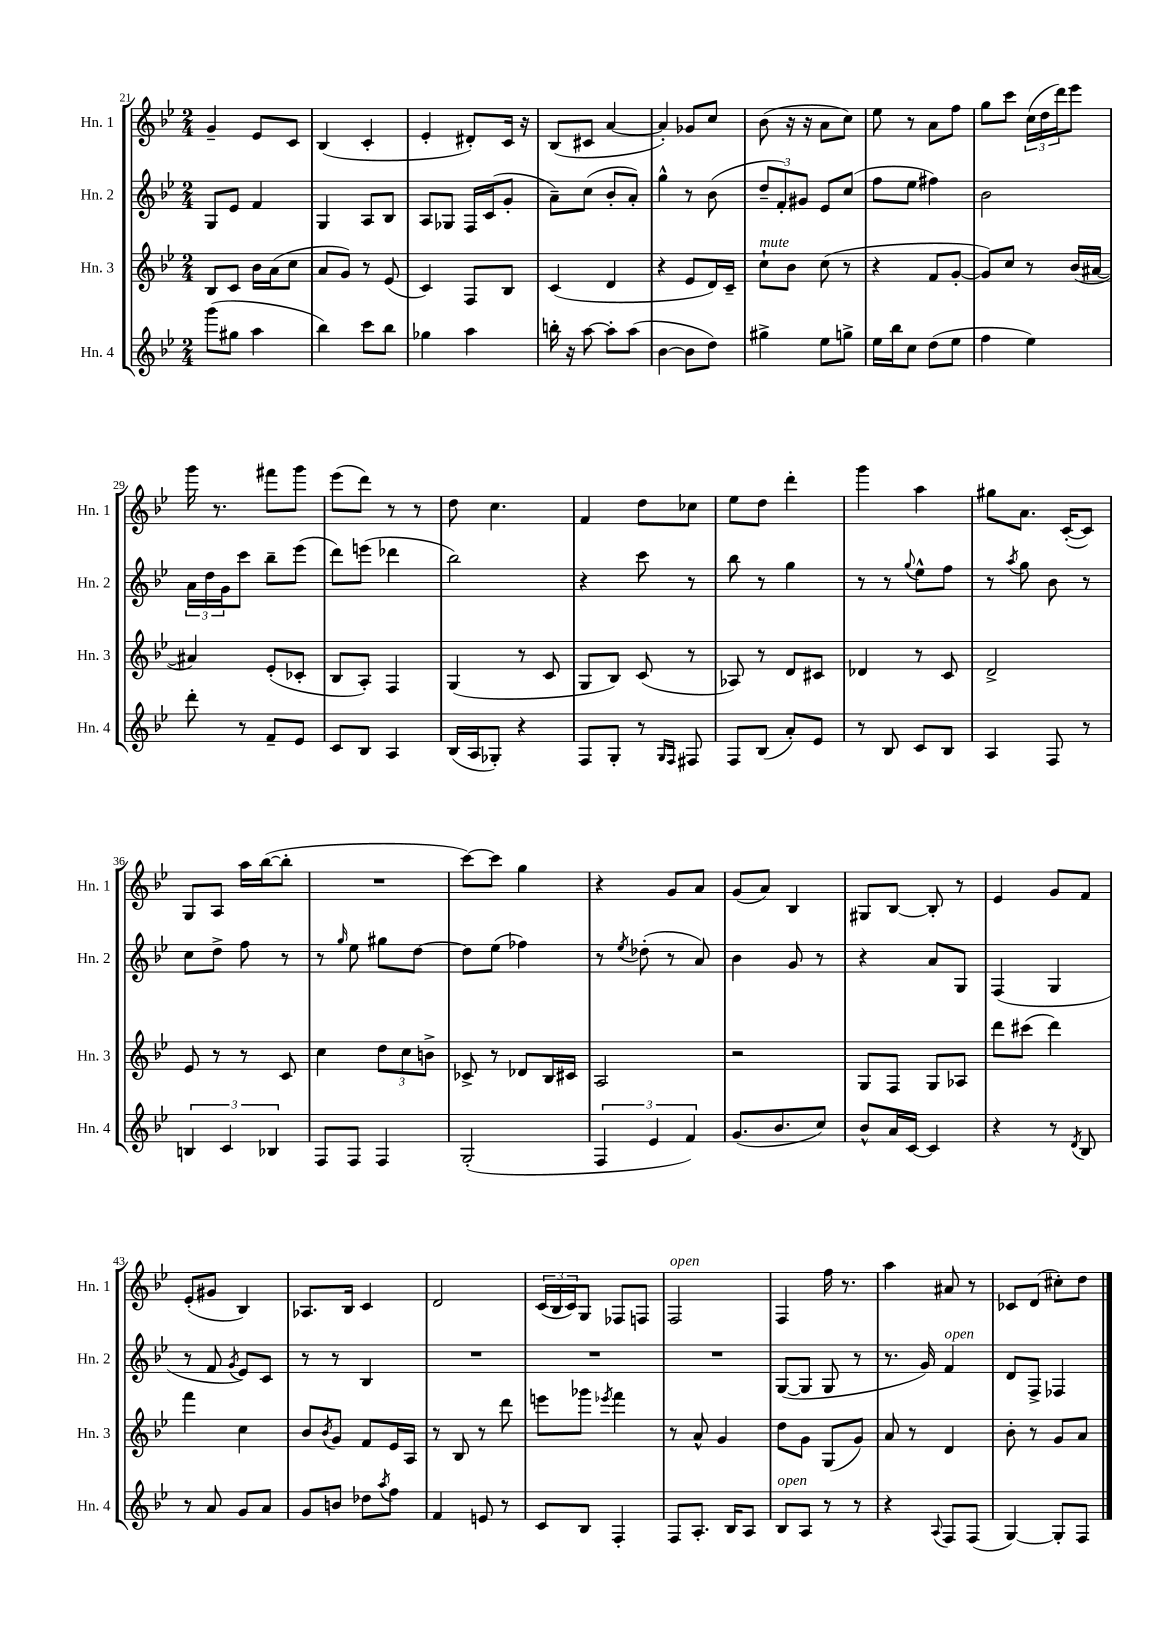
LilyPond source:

<<
\new StaffGroup <<
\new Staff = "s0" \with { instrumentName = "Hn. 1" shortInstrumentName = "Hn. 1" } {
    \clef treble \key bes \major \numericTimeSignature \time 2/4
    g'4-- ees'8 c'8 |
    bes4( c'4-. |
    ees'4-. dis'8-.) c'16 r16 |
    bes8( cis'8 a'4~ |
    a'4-.) ges'8 c''8 |
    bes'8( r16 r16 a'8 c''8) |
    ees''8 r8 a'8 f''8 |
    g''8 c'''8 \tuplet 3/2 { c''16( d''16 d'''16) } ees'''8 |
    g'''16 r8. fis'''8 g'''8 |
    ees'''8( d'''8) r8 r8 |
    d''8 c''4. |
    f'4 d''8 ces''8 |
    ees''8 d''8 d'''4-. |
    g'''4 a''4 |
    gis''8 a'8. c'16~-.( c'8) |
    g8 a8 a''16 bes''16~( bes''8-. |
    R2 |
    c'''8~) c'''8 g''4 |
    r4 g'8 a'8 |
    g'8( a'8) bes4 |
    gis8 bes8~ bes8-. r8 |
    ees'4 g'8 f'8 |
    ees'8-.( gis'8 bes4) |
    aes8. bes16 c'4 |
    d'2 |
    \tuplet 3/2 { c'16( bes16 c'16) } g8 fes8 f8 |
    f2^\markup { \italic "open" } |
    f4 f''16 r8. |
    a''4 ais'8 r8 |
    ces'8 d'8( cis''8-.) d''8 \bar "|." |
}
\new Staff = "s1" \with { instrumentName = "Hn. 2" shortInstrumentName = "Hn. 2" } {
    \clef treble \key bes \major \numericTimeSignature \time 2/4
    g8 ees'8 f'4 |
    g4 a8 bes8 |
    a8 ges8 f16 c'16( g'8-. |
    a'8--) c''8( bes'8-. a'8-.) |
    g''4-^ r8 bes'8( |
    \tuplet 3/2 { d''8-- f'8-.) gis'8 } ees'8 c''8( |
    f''8 ees''8 fis''4) |
    bes'2 |
    \tuplet 3/2 { a'16 d''16 g'16 } c'''8 bes''8-- ees'''8( |
    d'''8) e'''8( des'''4 |
    bes''2) |
    r4 c'''8 r8 |
    bes''8 r8 g''4 |
    r8 r8 \appoggiatura { g''8 } ees''8-^ f''8 |
    r8 \acciaccatura { a''8 } g''8 bes'8 r8 |
    c''8 d''8-> f''8 r8 |
    r8 \grace { g''16 } ees''8 gis''8 d''8~ |
    d''8 ees''8( fes''4) |
    r8 \acciaccatura { ees''8 } des''8-.( r8 a'8) |
    bes'4 g'8 r8 |
    r4 a'8 g8 |
    f4( g4 |
    r8 f'8 \acciaccatura { g'8 } ees'8) c'8 |
    r8 r8 bes4 |
    R2 |
    R2 |
    R2 |
    g8~( g8 g8 r8 |
    r8. g'16) f'4^\markup { \italic "open" } |
    d'8 f8-> fes4 \bar "|." |
}
\new Staff = "s2" \with { instrumentName = "Hn. 3" shortInstrumentName = "Hn. 3" } {
    \clef treble \key bes \major \numericTimeSignature \time 2/4
    bes8 c'8 bes'16 a'16( c''8 |
    a'8 g'8) r8 ees'8( |
    c'4) f8 bes8 |
    c'4( d'4 |
    r4 ees'8 d'16) c'16-- |
    c''8-!^\markup { \italic "mute" } bes'8 c''8( r8 |
    r4 f'8 g'8~-. |
    g'8) c''8 r8 bes'16( ais'16~ |
    ais'4) ees'8-.( ces'8-. |
    bes8 a8-.) f4 |
    g4( r8 c'8 |
    g8 bes8) c'8( r8 |
    aes8) r8 d'8 cis'8 |
    des'4 r8 c'8 |
    d'2-> |
    ees'8 r8 r8 c'8 |
    c''4 \tuplet 3/2 { d''8 c''8 b'8-> } |
    ces'8-> r8 des'8 bes16 cis'16 |
    a2 |
    r2 |
    g8 f8 g8 aes8 |
    d'''8 cis'''8( d'''4) |
    f'''4 c''4 |
    bes'8 \acciaccatura { bes'8 } g'8 f'8 ees'16 a16 |
    r8 bes8 r8 d'''8 |
    e'''8 ges'''8 \acciaccatura { ees'''8 } f'''4 |
    r8 a'8-^ g'4 |
    d''8 g'8 g8( g'8) |
    a'8 r8 d'4 |
    bes'8-. r8 g'8 a'8 \bar "|." |
}
\new Staff = "s3" \with { instrumentName = "Hn. 4" shortInstrumentName = "Hn. 4" } {
    \clef treble \key bes \major \numericTimeSignature \time 2/4
    g'''8( gis''8 a''4 |
    bes''4) c'''8 bes''8 |
    ges''4 a''4 |
    b''16-. r16 a''8~ a''8-. a''8( |
    bes'4~ bes'8 d''8) |
    gis''4-> ees''8 g''8-> |
    ees''16 bes''16 c''8 d''8( ees''8 |
    f''4 ees''4) |
    d'''8-. r8 f'8-- ees'8 |
    c'8 bes8 a4 |
    bes16( a16 ges8-.) r4 |
    f8 g8-. r8 \grace { g16 f16 } fis8 |
    f8 bes8( a'8-.) ees'8 |
    r8 bes8 c'8 bes8 |
    a4 f8 r8 |
    \tuplet 3/2 { b4 c'4 bes4 } |
    f8 f8 f4 |
    g2-.( |
    \tuplet 3/2 { f4 ees'4 f'4) } |
    g'8.( bes'8. c''8) |
    bes'8-^ a'16 c'16~ c'4 |
    r4 r8 \acciaccatura { d'8 } bes8 |
    r8 a'8 g'8 a'8 |
    g'8 b'8 des''8 \acciaccatura { a''8 } f''8 |
    f'4 e'8 r8 |
    c'8 bes8 f4-. |
    f8 a8.-. bes16 a8 |
    bes8^\markup { \italic "open" } a8 r8 r8 |
    r4 \appoggiatura { a8 } f8 f8( |
    g4~) g8-. f8 \bar "|." |
}
>>
>>
\layout { \context { \Score currentBarNumber = #21 } }
